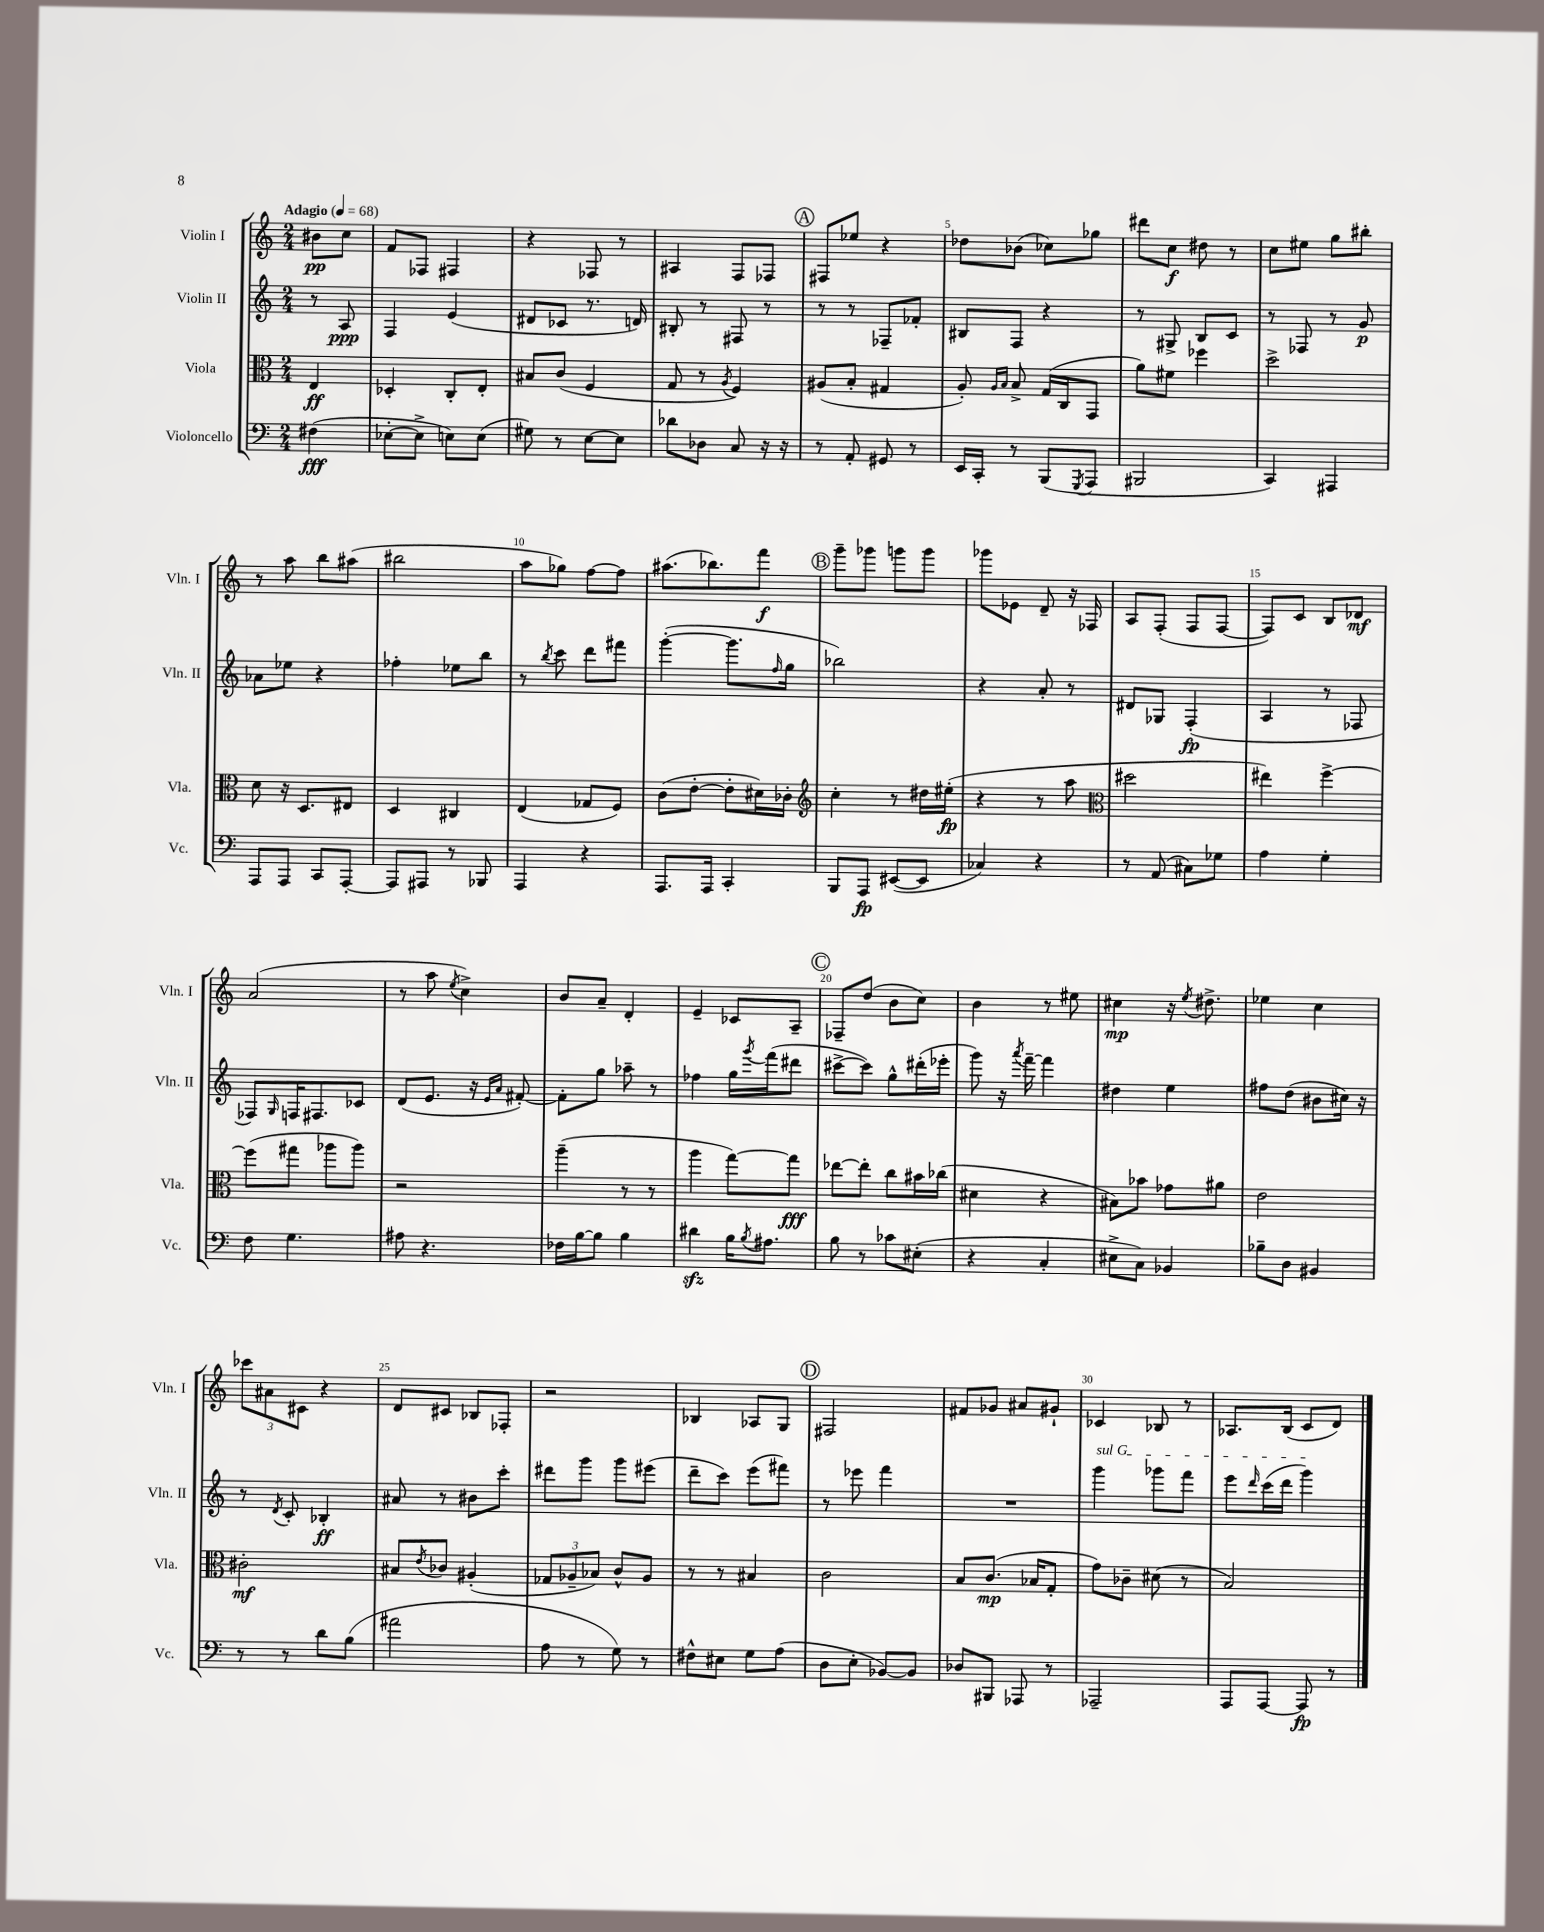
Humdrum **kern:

**kern	**kern	**kern	**kern
*staff4	*staff3	*staff2	*staff1
*clefF4	*clefC3	*clefG2	*clefG2
*k[]	*k[]	*k[]	*k[]
*M2/4	*M2/4	*M2/4	*M2/4
*MM68	*MM68	*MM68	*MM68
(4F#	4E	8r	8b#
.	.	8A	8cc
=	=	=	=
[8E-'	4D-'	4F	8f
8E-^]	.	.	8F-
8E)	8C'	(4e	4F#
(8E	8E'	.	.
=	=	=	=
8G#)	8B#	8d#	4r
8r	(8c	8c-	.
[8E	4F	8.r	8F-
8E]	.	.	8r
.	.	16d)	.
=	=	=	=
8d-	8G	8B#'	4A#
8D-	8r	8r	.
.	8qA	.	.
8C	4F)	8F#	8F
16r	.	8r	8F-
16r	.	.	.
=	=	=	=
8r	(8A#	8r	8F#
8AA'	8B'	8r	8ee-
8GG#	4G#	8F-~	4r
8r	.	8f-'	.
=	=	=	=
16EE	8A')	8B#	8dd-
16CC'	.	.	.
.	16qqA	.	.
.	16qqB	.	.
8r	8B^	8F	(8b-
(8BBB	(16G	4r	8cc-)
.	16C	.	.
8qGGG	.	.	.
8AAA	8GG	.	8gg-
=	=	=	=
2BBB#	8a)	8r	8ddd#
.	8f#	8G#^	8cc
.	4ff-	8B	8dd#
.	.	8c	8r
=	=	=	=
4CC)	2dd^	8r	8cc
.	.	8F-	8ee#
4AAA#	.	8r	8gg
.	.	8g	8bb#'
=	=	=	=
8AAA	8d	8a-	8r
8AAA	16r	8ee-	8aa
.	8.D	.	.
8CC	.	4r	8bb
[8AAA'	8E#	.	(8aa#
=	=	=	=
8AAA]	4D	4ff-'	2bb#
8AAA#	.	.	.
8r	4C#	8ee-	.
8BBB-	.	8bb	.
=	=	=	=
4AAA	(4E	8r	8aa
.	.	8qbb	.
.	.	8ccc	8gg-)
4r	8G-	8ddd	[8ff
.	8F)	8fff#	8ff]
=	=	=	=
8.AAA	(8c	([4ggg'	(8.aa#
.	[8e'	.	.
16AAA	.	.	8.bb-)
4CC'	8e']	8.ggg]	.
.	16d#)	.	8fff
.	.	16qqff	.
.	16c-'	16gg	.
=	=	=	=
*	*clefG2	*	*
8BBB	4cc'	2bb-)	8ggg~
8AAA	.	.	8ggg-
([8EE#	8r	.	8ggg
8EE#]	16dd#	.	8ggg
.	(16ee#'	.	.
=	=	=	=
4C-)	4r	4r	8ggg-
.	.	.	8e-
4r	8r	8a'	8d~
.	8aa	8r	16r
.	.	.	16F-
=	=	=	=
*	*clefC3	*	*
8r	2dd#	8d#	8A
(8AA	.	8G-	(8F'
8C#)	.	(4F'	8F
8G-	.	.	[8F
=	=	=	=
4A	4ee#)	4A	8F])
.	.	.	8c
4G'	[4ff^	8r	8B
.	.	8F-	8d-
=	=	=	=
8F	(8ff]	8F-)	(2a
.	.	16qqG	.
4.G	8gg#	16F	.
.	.	8.F#	.
.	8aa-	.	.
.	8aa-)	8c-	.
=	=	=	=
8A#	2r	(8d	8r
4.r	.	8.e	8aa
.	.	.	8qee
.	.	.	4cc^)
.	.	16r	.
.	.	16qqe	.
.	.	16qqa	.
.	.	[8f#')	.
=	=	=	=
16F-	(4aa~	8f#']	8b
[16B	.	.	.
8B]	.	8gg	8a~
4B	8r	8aa-~	4d'
.	8r	8r	.
=	=	=	=
4d#	4aa	4ff-	4e~
16B	[8gg)	16gg	8c-
8qB	.	8qggg	.
8.A#	.	(16fff	.
.	8gg]	8ddd#	8A~
=	=	=	=
8B	[8ee-	[8ccc#^	8F-~
8r	8ee-']	8ccc#])	(8dd
8c-	8cc	8gg^^	8b
(8E#'	16b#	(16ddd#'	8cc)
.	(16cc-	16eee-'	.
=	=	=	=
4r	4d#	8ggg)	4b
.	.	16r	.
.	.	8qaaa	.
.	.	[16fff~	.
4C'	4r	4fff]	8r
.	.	.	8ee#
=	=	=	=
8E#^	8B#)	4dd#	4cc#
8C)	8b-	.	.
4BB-	8g-	4ee	16r
.	.	.	8qee
.	.	.	8.dd#^
.	8a#	.	.
=	=	=	=
8B-~	2e	8ff#	4ee-
8D	.	(8dd	.
4BB#	.	8b#	4cc
.	.	16cc#)	.
.	.	16r	.
=	=	=	=
8r	2c#'	8r	12ccc-
.	.	.	12a#
.	.	8qd	.
8r	.	8c'	.
.	.	.	12c#
8d	.	4B-'	4r
(8B	.	.	.
=	=	=	=
2a#	8B#	8a#	8d
.	8qe	.	.
.	8c-	8r	8c#
.	(4A#'	8b#	8B-
.	.	8ccc'	8F-'
=	=	=	=
8A	12G-	8ddd#	2r
.	12A-~	.	.
8r	.	8ggg	.
.	12B-)	.	.
8G)	8c^^	8ggg	.
8r	8A-	(8eee#	.
=	=	=	=
8F#^^	8r	8ddd~	4B-
8E#	8r	8ccc)	.
8G	4B#	(8eee	8A-
(8A	.	8fff#)	8G
=	=	=	=
8D	2c	8r	2F#
8E'	.	8eee-	.
[8BB-)	.	4fff	.
8BB-]	.	.	.
=	=	=	=
8D-	8B	2r	8f#
8BBB#	(8.c	.	8g-
8AAA-	.	.	8a#
.	16B-	.	.
8r	8G'	.	8g#`
=	=	=	=
2AAA-~	8g)	4ggg	4c-
.	8c-~	.	.
.	(8d#	8ggg-	8B-
.	8r	8fff	8r
=	=	=	=
8AAA	2B)	8eee	8.A-
.	.	16qqddd	.
[8AAA	.	(16ccc	.
.	.	16ddd	(16B
8AAA]	.	4ggg)	8c
8r	.	.	8d)
==	==	==	==
*-	*-	*-	*-
